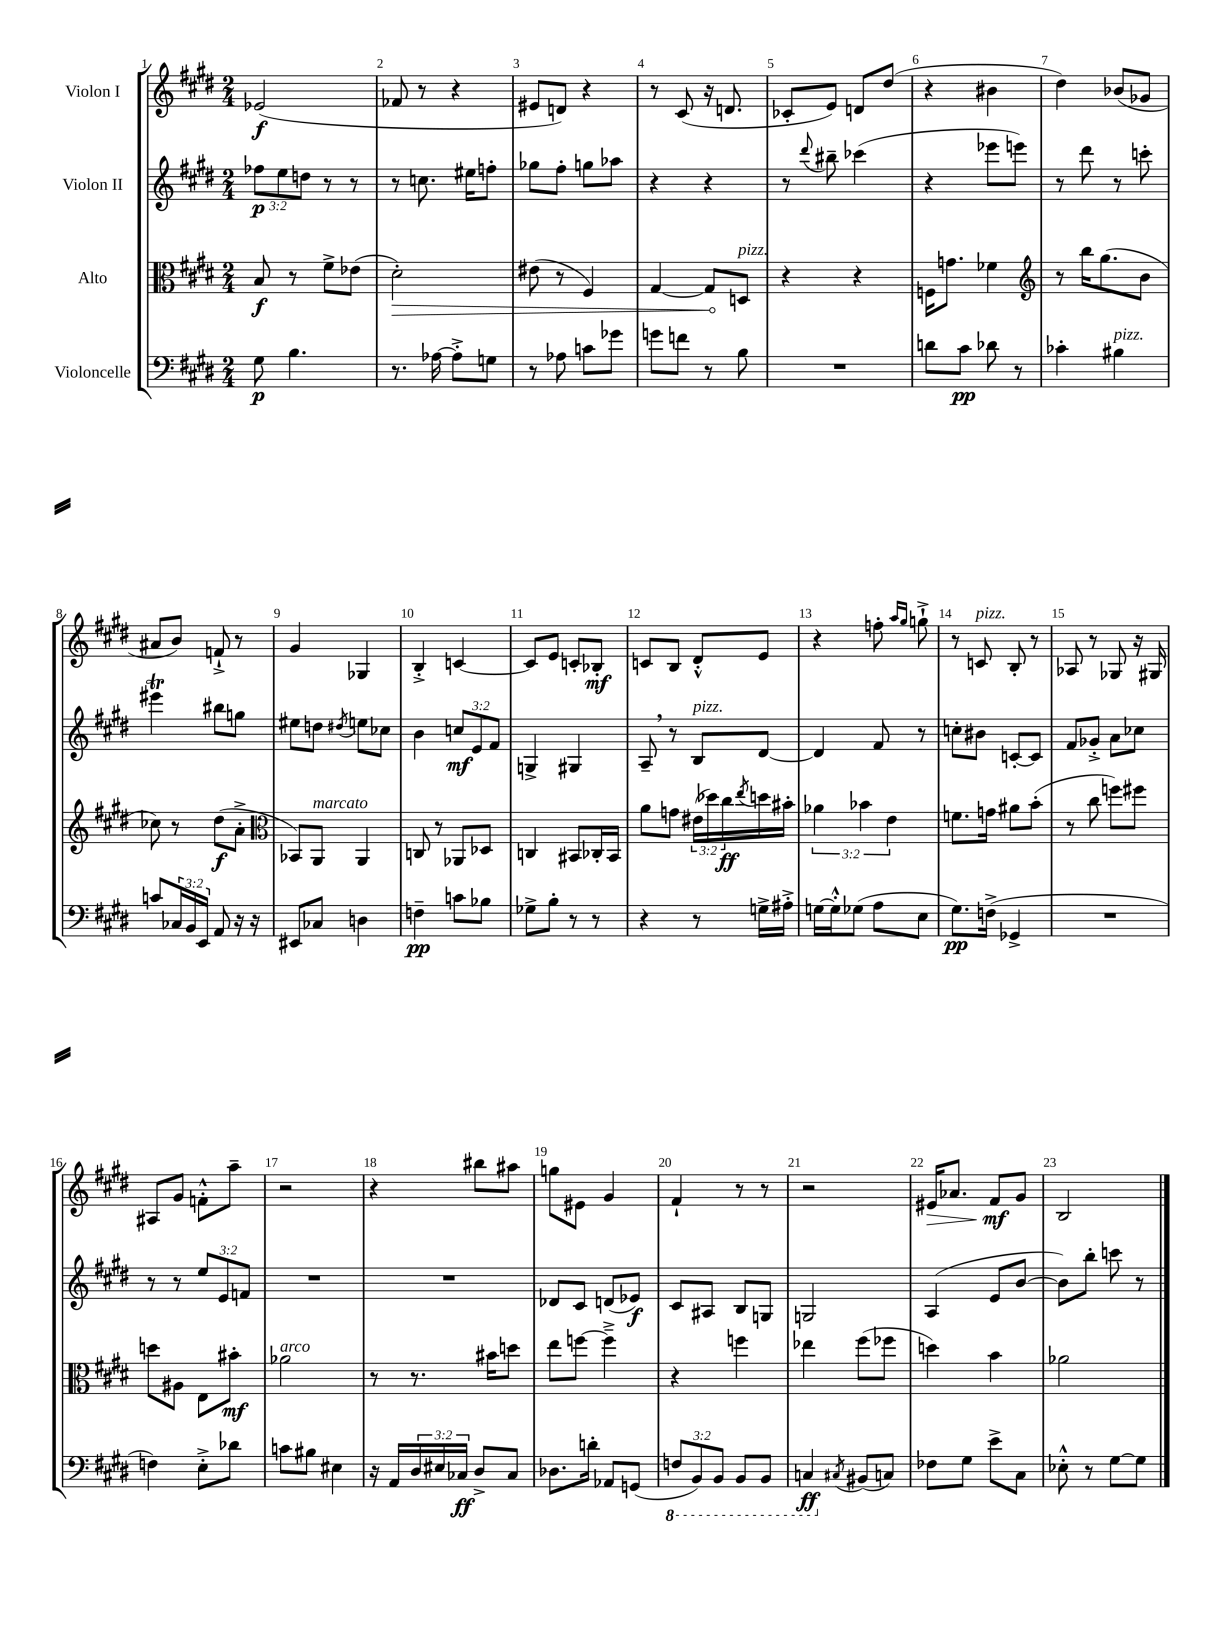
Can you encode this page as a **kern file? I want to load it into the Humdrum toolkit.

**kern	**kern	**kern	**kern
*staff4	*staff3	*staff2	*staff1
*clefF4	*clefC3	*clefG2	*clefG2
*k[f#c#g#d#]	*k[f#c#g#d#]	*k[f#c#g#d#]	*k[f#c#g#d#]
*M2/4	*M2/4	*M2/4	*M2/4
8G#	8B	12ff-	(2e-
.	.	12ee	.
4.B	8r	.	.
.	.	12dd	.
.	8f#^	8r	.
.	(8e-	8r	.
=	=	=	=
8.r	2d#')	8r	8f-
.	.	8.cc	8r
[16A-	.	.	.
8A-'^]	.	.	4r
.	.	16ee#	.
8G	.	8ff'	.
=	=	=	=
8r	(8e#	8gg-	8e#
8A-	8r	8ff#'	8d)
8c	4F#)	8gg	4r
8g-	.	8aa-	.
=	=	=	=
8g	[4G#	4r	8r
8f	.	.	(8c#
8r	8G#]	4r	16r
.	.	.	8.d
8B	8D	.	.
=	=	=	=
2r	4r	8r	8c-'
.	.	8qqddd#	.
.	.	8bb#~	8e)
.	4r	(4ccc-	8d
.	.	.	(8dd#
=	=	=	=
8d	16F	4r	4r
.	8.g	.	.
8c#	.	.	.
8d-	4f-	8eee-	4b#
8r	.	8eee)	.
=	=	=	=
*	*clefG2	*	*
4c-'	8r	8r	4dd#)
.	16bb	8ddd#	.
.	(8.gg#	.	.
4B#	.	8r	(8b-
.	8b	8ccc'	8g-
=	=	=	=
8c	8cc-)	4eee#	8a#
24C-	8r	.	8b)
24BB	.	.	.
24EE	.	.	.
8AA	(8dd#	8bb#	8f`^
16r	8a'^	8gg	8r
16r	.	.	.
=	=	=	=
*	*clefC3	*	*
8EE#	8BB-)	8ee#	4g#
8C-	8AA	8dd	.
.	.	8qdd#	.
4D	4AA	8ee	4G-
.	.	8cc-	.
=	=	=	=
4F~	8C	4b	4B'^
.	8r	.	.
8c	8AA-	12cc	[4c
.	.	12e	.
8B-	8D-	.	.
.	.	12f#	.
=	=	=	=
8G-^	4C	4G^	8c]
8B'	.	.	8e
8r	8BB#	4G#	8c'
8r	16C-'	.	8B-'
.	16BB#	.	.
=	=	=	=
4r	8a	8A~	8c
.	8g	8r	8B
8r	(24e#	8B	8d#'^^
.	24dd-)	.	.
.	24cc#	.	.
.	8qee	.	.
16G^	16dd	[8d#	8e
16A#'^	16b#'	.	.
=	=	=	=
[16G	6a-	4d#]	4r
16G'^^]	.	.	.
(8G-	.	.	.
.	6b-	.	.
8A	.	8f#	8ff'
.	6e	.	.
.	.	.	16qqaa
.	.	.	16qqgg#
8E	.	8r	8gg`^
=	=	=	=
8.G#)	8.f	8cc'	8r
.	.	8b#	8c
(16F^	16g	.	.
4GG-^	8a#	[8c'	8B'
.	(8b'	8c]	8r
=	=	=	=
2r	8r	8f#	8A-
.	8cc#	8g-'^	8r
.	8ff)	8a	8G-
.	8ff#	8cc-	16r
.	.	.	16G#
=	=	=	=
4F)	8dd	8r	8A#
.	8A#	8r	8g#
8E'^	8E	12ee	8f'^^
.	.	12e	.
8d-	8b#'	.	8aa~
.	.	12f	.
=	=	=	=
8c	2a-	2r	2r
8B#	.	.	.
4E#	.	.	.
=	=	=	=
16r	8r	2r	4r
16AA	.	.	.
24D#	8.r	.	.
24E#	.	.	.
24C-	.	.	.
8D#^	.	.	8bb#
.	16b#	.	.
8C-	8dd	.	8aa#
=	=	=	=
8.D-	8ee	8d-	8gg
.	[8ff	8c#	8e#
16d'	.	.	.
8AA-	4ff~^]	(8d	4g#
(8GG	.	8e-)	.
=	=	=	=
12FF	4r	8c#	4f#`
12BBB)	.	.	.
.	.	8A#	.
12BBB	.	.	.
8BBB	4ff	8B	8r
8BBB	.	8G	8r
=	=	=	=
4CC	4ee-	2G	2r
8qC#	.	.	.
(8BB#	(8ff#	.	.
8C)	8ff-	.	.
=	=	=	=
8F-	4dd)	(4A	16e#
.	.	.	8.a-
8G#	.	.	.
8e^	4b	8e	8f#
8C#	.	[8b	8g#
=	=	=	=
8E-'^^	2a-	8b])	2B
8r	.	8bb'	.
[8G#	.	8ccc	.
8G#]	.	8r	.
==	==	==	==
*-	*-	*-	*-
